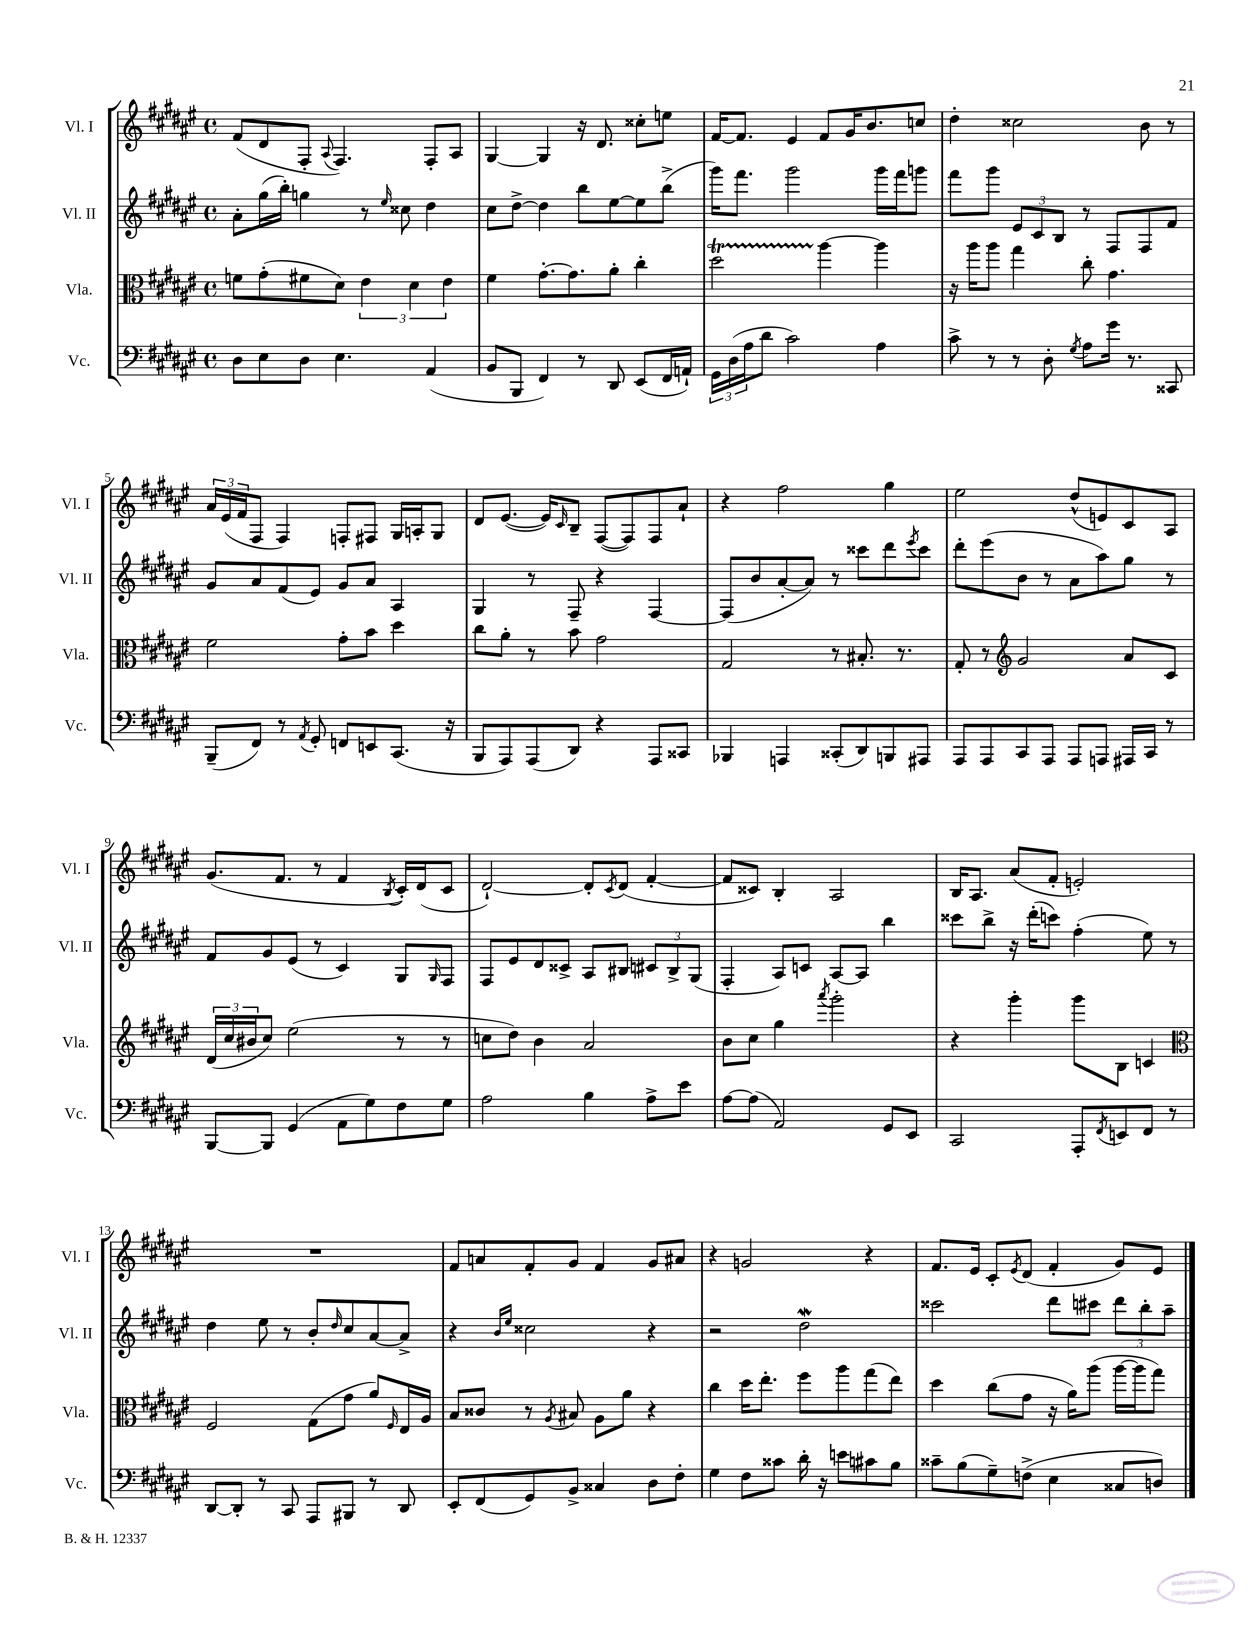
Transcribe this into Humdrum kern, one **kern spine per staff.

**kern	**kern	**kern	**kern
*part4	*part3	*part2	*part1
*staff4	*staff3	*staff2	*staff1
*I"Vc.	*I"Vla.	*I"Vl. II	*I"Vl. I
*I'Vc.	*I'Vla.	*I'Vl. II	*I'Vl. I
*clefF4	*clefC3	*clefG2	*clefG2
*k[f#c#g#d#a#e#]	*k[f#c#g#d#a#e#]	*k[f#c#g#d#a#e#]	*k[f#c#g#d#a#e#]
*M4/4	*M4/4	*M4/4	*M4/4
*met(c)	*met(c)	*met(c)	*met(c)
=1	=1	=1	=1
8D#\L	8fn\L	8a#'\L	(8f#/L
8E#\	(8g#'\	(16gg#\L	8d#/
.	.	16bb'\JJ)	.
8D#\J	8f#X\	4ggn\	8F#'/J
.	.	.	8qqA#/
4.E#\	8d#\J)	.	4.F#/)
.	6e#\	8r	.
.	.	16qqee#/	.
.	.	8cc##X\	.
.	6d#\	.	.
(4AA#/	.	4dd#\	8F#'/L
.	6e#\	.	.
.	.	.	8A#/J
=2	=2	=2	=2
8BB/L	4f#\	8cc#\L	[4G#/
8BBB/J	.	[8dd#^\J	.
4FF#/)	[8.g#'\L	4dd#\]	4G#/]
.	8.g#\]	.	.
8r	.	8bb\L	16r
.	.	.	8.d#/
8DD#/	8a#'\J	[8ee#\	.
(8EE#/L	4cc#'\	8ee#\]	8cc##X'\L
16FF#/L	.	(8bb^\J	8een\J
16AAn`/JJ)	.	.	.
=3	=3	=3	=3
24GG#\LL	2dd#T\	16ggg#\KL)	[16f#/KL
(24D#\	.	.	.
.	.	8.fff#\J	8.f#/J]
24A#\J	.	.	.
8d#\J	.	.	.
2c#\)	.	2ggg#\	4e#/
.	[4aa#\	.	8f#/L
.	.	.	16g#/K
.	.	.	8.b/
4A#\	4aa#\]	16ggg#\LL	.
.	.	16fff#\J	.
.	.	8gggn\J	8ccn/J
=4	=4	=4	=4
8c#^\	16r	8fff#\L	4dd#'\
.	16aa#\KL	.	.
8r	8aa#\J	8ggg#\J	.
8r	4gg#\	12e#/L	2cc##X\
.	.	12c#/	.
8D#'\	.	.	.
.	.	12B/J	.
8qG#/	.	.	.
8A#\L	8cc#'\	8r	.
16g#\Jk	4.g#\	8F#/L	.
8.r	.	.	.
.	.	8F#/	8b\
8CC##X/	.	8f#/J	8r
!!LO:LB:g=z
=5	=5	=5	=5
(8BBB~/L	2f#\	8g#/L	24a#/LL
.	.	.	(24e#/
.	.	.	24f#/J
8FF#/J)	.	8a#/	8F#/J
8r	.	(8f#/	4F#/)
8qAA#/	.	.	.
8GG#'/	.	8e#/J)	.
8FFn/L	8g#'\L	8g#/L	8Fn'/L
8EEn/	8b\J	8a#/J	8F#X/J
(8.CC#/J	4dd#\	4A#/	16G#/LL
.	.	.	16An'/J
.	.	.	8G#/J
16r	.	.	.
=6	=6	=6	=6
8BBB/L	8cc#\L	4G#/	8d#/L
8AAA#/)	8a#'\J	.	([8.e#/J
(8AAA#/	8r	8r	.
.	.	.	16e#/KL])
.	.	.	16qqc#/
8DD#/J)	8b\	8F#~/	8B~/J
4r	2g#\	4r	([8F#/L
.	.	.	8F#/])
8AAA#/L	.	[4F#/	8F#/
8CC##X/J	.	.	8a#`/J
=7	=7	=7	=7
4BBB-X/	2G#/	(8F#/L]	4r
.	.	8b/	.
4AAAn/	.	[8a#'/	2ff#\
.	.	8a#/J])	.
(8CC##X'/L	8r	8r	.
8DD#/)	8.B#X'/	8ccc##X\L	.
8BBBn/	.	8ddd#\	4gg#\
.	8.r	.	.
.	.	8qeee#/	.
8AAA#X/J	.	8ccc##\J	.
=8	=8	=8	=8
8AAA#/L	8G#'/	8ddd#'\L	2ee#\
8AAA#/	8r	(8eee#\	.
*	*clefG2	*	*
8CC#/	2g#/	8b\J	.
8AAA#/J	.	8r	.
8AAA#/L	.	8a#\L	(8dd#^^/L
8AAAn/J	.	8aa#\)	8en/)
16AAA#X/LL	8a#/L	8gg#\J	8c#/
16CC#/JJ	.	.	.
8r	8c#/J	8r	8A#/J
!!LO:LB:g=z
=9	=9	=9	=9
[8BBB/L	(24d#/LL	8f#/L	(8.g#/L
.	24cc#/	.	.
.	24b#X/J	.	.
8BBB/J]	8cc#/J)	8g#/	.
.	.	.	8.f#/J
(4GG#/	(2ee#\	(8e#/J	.
.	.	8r	8r
8AA#\L	.	4c#/)	4f#/
8G#\)	.	.	.
.	.	.	8qB/
8F#\	8r	8G#/L	16c#'/LL)
.	.	.	(16d#/J
.	.	16qqG#/	.
8G#\J	8r	8F#/J	8c#/J
=10	=10	=10	=10
2A#\	8ccn\L	8F#/L	[2d#`/)
.	8dd#\J)	8e#/	.
.	4b\	8d#/	.
.	.	8c##X^/J	.
4B\	2a#/	8A#/L	8d#'/L]
.	.	.	8qc#/
.	.	8B#X/J	(8d#/J
8A#^\L	.	12c#X/L	[4f#'/
.	.	12B#^/	.
8e#\J	.	.	.
.	.	(12G#/J	.
=11	=11	=11	=11
[8A#\L	8b\L	4F#'/	8f#/L]
(8A#\J]	8cc#\J	.	8c##X/J)
2AA#/)	4gg#\	8A#/L)	4B'/
.	.	8cn/J	.
.	8qaaa#/	.	.
.	2ggg#'\	[8A#/L	2A#/
.	.	8A#/J]	.
8GG#/L	.	4bb\	.
8EE#/J	.	.	.
=12	=12	=12	=12
2CC#/	4r	8ccc##X\L	16B/KL
.	.	.	8.A#/J
.	.	8bb^\J	.
.	4ggg#'\	16r	(8a#/L
.	.	(16ddd#'\KL	.
.	.	8cccn\J)	8f#'/J
8AAA#'/L	8ggg#\L	(4ff#'\	2en'/)
8qFF#/	.	.	.
8EEn/	8B\J	.	.
8FF#/J	4cn/	8ee#\)	.
8r	.	8r	.
!!LO:LB:g=z
=13	=13	=13	=13
*	*clefC3	*	*
[8DD#/L	2F#/	4dd#\	1r
8DD#'/J]	.	.	.
8r	.	8ee#\	.
8CC#/	.	8r	.
8AAA#/L	(8G#\L	8b'/L	.
.	.	16qqdd#/	.
8BBB#X/J	8g#\J	8cc#/	.
8r	8a#/L)	[8a#/	.
.	16qqF#/	.	.
8DD#/	16E#/L	8a#^/J]	.
.	16A#/JJ	.	.
=14	=14	=14	=14
8EE#'/L	8B/L	4r	8f#/L
(8FF#/	8c##X/J	.	8an/
.	.	16qqb/LL	.
.	.	16qqee#/JJ	.
8GG#/)	8r	2cc##X\	8f#'/
.	8qA#/	.	.
8BB^/J	8B#X/	.	8g#/J
4C##X/	8A#\L	.	4f#/
.	8a#\J	.	.
8D#\L	4r	4r	8g#/L
8F#'\J	.	.	8a#X/J
=15	=15	=15	=15
4G#\	4cc#\	2r	4r
8F#\L	16dd#\KL	.	2gn/
.	8.ee#'\J	.	.
8c##X\J	.	.	.
16d#'\	8ff#\L	2dd#W\	.
16r	.	.	.
8en\L	8aa#\	.	.
8c#X\	(8gg#\	.	4r
8B\J	8ee#\J)	.	.
=16	=16	=16	=16
8c##X~\L	4dd#\	2ccc##X\	8.f#/L
(8B\	.	.	.
.	.	.	16e#/Jk
8G#~\)	(8cc#\L	.	8c#'/L
.	.	.	8qe#/
(8Fn^\J	8g#\J	.	(8d#/J
4E#\	16r	8ddd#\L	4f#'/
.	16a#\KL)	.	.
.	(8aa#\J	8ccc#X\J	.
8C##X/L	[16aa#\LL	12ddd#\L	8g#/L)
.	16aa#\J]	.	.
.	.	12bb'\	.
8Dn/J)	8gg#\J)	.	8e#/J
.	.	12aa#~\J	.
==	==	==	==
*-	*-	*-	*-
